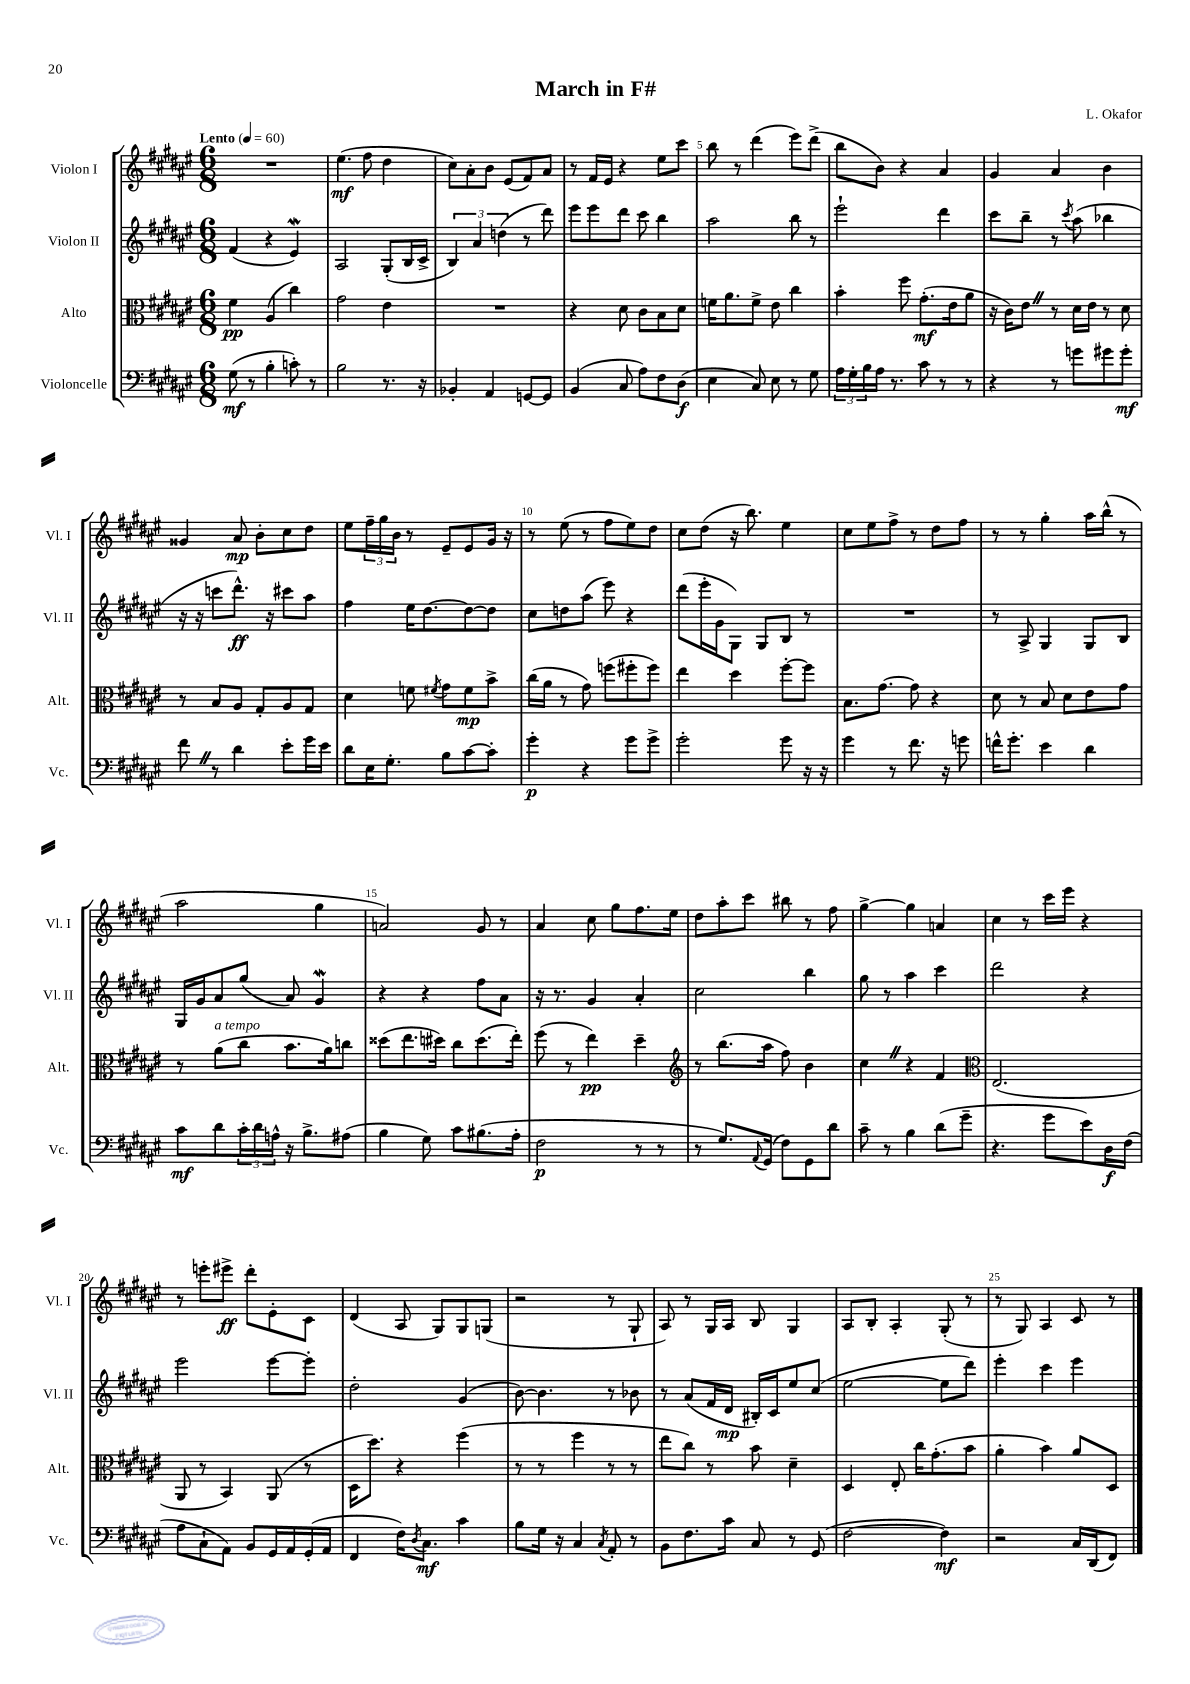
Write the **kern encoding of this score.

**kern	**kern	**kern	**kern
*staff4	*staff3	*staff2	*staff1
*clefF4	*clefC3	*clefG2	*clefG2
*k[f#c#g#d#a#e#]	*k[f#c#g#d#a#e#]	*k[f#c#g#d#a#e#]	*k[f#c#g#d#a#e#]
*M6/8	*M6/8	*M6/8	*M6/8
*MM60	*MM60	*MM60	*MM60
(8G#	4f#	(4f#	2.r
8r	.	.	.
4B'	(4A#	4r	.
8c')	4cc#)	4e#)	.
8r	.	.	.
=	=	=	=
2B	2g#	2A#	(4.ee#
.	.	.	8ff#
8.r	4e#	(8G#'	4dd#
.	.	16B	.
16r	.	16c#^	.
=	=	=	=
4BB-'	2.r	6B)	8cc#)
.	.	.	8a#'
.	.	6a#	.
4AA#	.	.	8b
.	.	(6dd	.
.	.	.	(8e#
[8GG	.	8r	8f#)
8GG]	.	8ddd#)	8a#
=	=	=	=
(4BB	4r	8eee#	8r
.	.	8eee#	16f#
.	.	.	16e#
8C#	8d#	8ddd#	4r
8A#)	8c#	8ccc#	.
8F#	8B	4bb	8ee#
(8D#	8d#	.	8ccc#
=	=	=	=
4E#	16f	2aa#	8bb
.	8.a#	.	.
.	.	.	8r
8C#)	8f^	.	(4ddd#
8E#	8e#	.	.
8r	4cc#	8bb	8eee#)
8G#	.	8r	(8ddd#^
=	=	=	=
24A#	4b'	2eee#`	8bb
24G#'	.	.	.
24B	.	.	.
16A#	.	.	8b)
8.r	.	.	.
.	8ff#	.	4r
8c#	(8.g#'	.	.
8r	.	4ddd#	4a#
.	16e#	.	.
8r	8a#	.	.
=	=	=	=
4r	16r	8ccc#	4g#
.	16c#)	.	.
.	8e#	8bb~	.
8r	8r	8r	4a#
.	.	8qccc#	.
8g	16d#	(8aa#	.
.	16e#	.	.
8g#	8r	4bb-	4b
8g#'	8d#	.	.
=	=	=	=
8f#	8r	16r	4g##
.	.	16r	.
8r	8B	8ccc	.
4d#	8A#	8.ddd#^^)	8a#
.	8G#'	.	8b'
.	.	16r	.
8e#'	8A#	8ccc#	8cc#
16g#	8G#	8aa#	8dd#
16e#	.	.	.
=	=	=	=
8d#	4d#	4ff#	8ee#
16E#	.	.	24ff#~
.	.	.	24gg#
8.G#'	.	.	.
.	.	.	24b
.	8f	16ee#	8r
.	.	[8.dd#	.
.	8qf#	.	.
8B	8g#	.	8e#~
[8c#	8f#	8dd#_	8e#
8c#']	8b^	8dd#]	16g#
.	.	.	16r
=	=	=	=
4g#'	(16cc#	8cc#	8r
.	16a#	.	.
.	8r	8dd	(8ee#
4r	8g#)	(8aa#	8r
.	(8ff	8eee#)	8ff#
8g#	8ff#'	4r	8ee#)
8g#^	8ff#)	.	8dd#
=	=	=	=
2g#'	4ee#	(8ddd#	8cc#
.	.	16eee#'	(8dd#
.	.	16g#	.
.	4dd#	8G#)	16r
.	.	.	8.bb)
.	.	8G#	.
8g#	[8ff#'	8B	4ee#
16r	8ff#]	8r	.
16r	.	.	.
=	=	=	=
4g#	8.B	2.r	8cc#
.	.	.	8ee#
.	[8.g#	.	.
8r	.	.	8ff#^
8.f#	8g#]	.	8r
.	4r	.	8dd#
16r	.	.	.
8g	.	.	8ff#
=	=	=	=
16f^^	8d#	8r	8r
8.g#'	.	.	.
.	8r	8A#^	8r
4e#	8B	4G#	4gg#'
.	8d#	.	.
4d#	8e#	8G#	16aa#
.	.	.	(16bb^^
.	8g#	8B	8r
=	=	=	=
8c#	8r	16G#	2aa#
.	.	16g#	.
8d#	(8a#	8a#	.
24c#'	8cc#	(8gg#	.
24d#	.	.	.
24A^^	.	.	.
16r	8.b	8a#)	.
8.B^	.	.	.
.	.	4g#	4gg#
.	16a#)	.	.
(8A#	8cc	.	.
=	=	=	=
4B	(8dd##	4r	2a)
.	8.ee#	.	.
8G#)	.	4r	.
.	16dd#)	.	.
8c#	8cc#	.	.
(8.B#	(8.dd#	8ff#	8g#
.	.	8a#	8r
16A#'	16ee#')	.	.
=	=	=	=
2F#	(8ff#	16r	4a#
.	.	8.r	.
.	8r	.	.
.	4ee#)	4g#	8cc#
.	.	.	8gg#
8r	4dd#~	4a#'	8.ff#
8r	.	.	.
.	.	.	16ee#
=	=	=	=
*	*clefG2	*	*
8r	8r	2cc#	8dd#
8.G#)	(8.bb	.	8aa#'
.	.	.	8ccc#
8qqAA#	.	.	.
(16GG#	16aa#	.	.
8F#)	8ff#)	.	8bb#
8GG#	4b	4bb	8r
8d#	.	.	8ff#
=	=	=	=
8c#~	4cc#	8gg#	[4gg#^
8r	.	8r	.
4B	4r	4aa#	4gg#]
(8d#	4f#	4ccc#	4a
8g#~	.	.	.
=	=	=	=
*	*clefC3	*	*
4.r	(2.E#	2ddd#	4cc#
.	.	.	8r
8g#	.	.	16ccc#
.	.	.	16eee#
8e#)	.	4r	4r
16D#	.	.	.
(16F#	.	.	.
=	=	=	=
8A#	8AA#	2eee#	8r
8C#`	8r	.	8eee'
8AA#)	4BB)	.	8eee#^
8BB	.	.	8ddd#'
16GG#	(8AA#	[8eee#	8e#'
16AA#	.	.	.
(16GG#'	8r	8eee#']	8c#
16AA#	.	.	.
=	=	=	=
4FF#	16D#	2dd#'	(4d#
.	8.dd#)	.	.
16F#)	4r	.	8A#
8qD#	.	.	.
8.C#	.	.	.
.	.	.	8G#)
4c#	(4ff#	(4g#	8G#
.	.	.	(8G
=	=	=	=
8B	8r	[8b)	2r
16G#	8r	4.b]	.
16r	.	.	.
4C#	4ff#	.	.
8qC#	.	.	.
8AA#'	8r	8r	8r
8r	8r	8b-	8G#`
=	=	=	=
8BB	8ee#	8r	8A#)
8.F#	8cc#)	(8a#	8r
.	8r	16f#	16G#
16c#	.	16d#	16A#
8C#	8b	16B#')	8B
.	.	16c#	.
8r	4d#~	8ee#	4G#
(8GG#	.	(8cc#	.
=	=	=	=
[2F#	4D#	[2ee#	8A#
.	.	.	8B'
.	8E#'	.	4A#'
.	16cc#	.	.
.	(8.g#'	.	.
4F#])	.	8ee#]	(8G#'
.	8b	8ddd#)	8r
=	=	=	=
2r	4a#'	4eee#'	8r
.	.	.	8G#)
.	4b)	4ccc#	4A#
16C#	8a#	4eee#	8c#
(16DD#	.	.	.
8FF#)	8D#	.	8r
==	==	==	==
*-	*-	*-	*-
